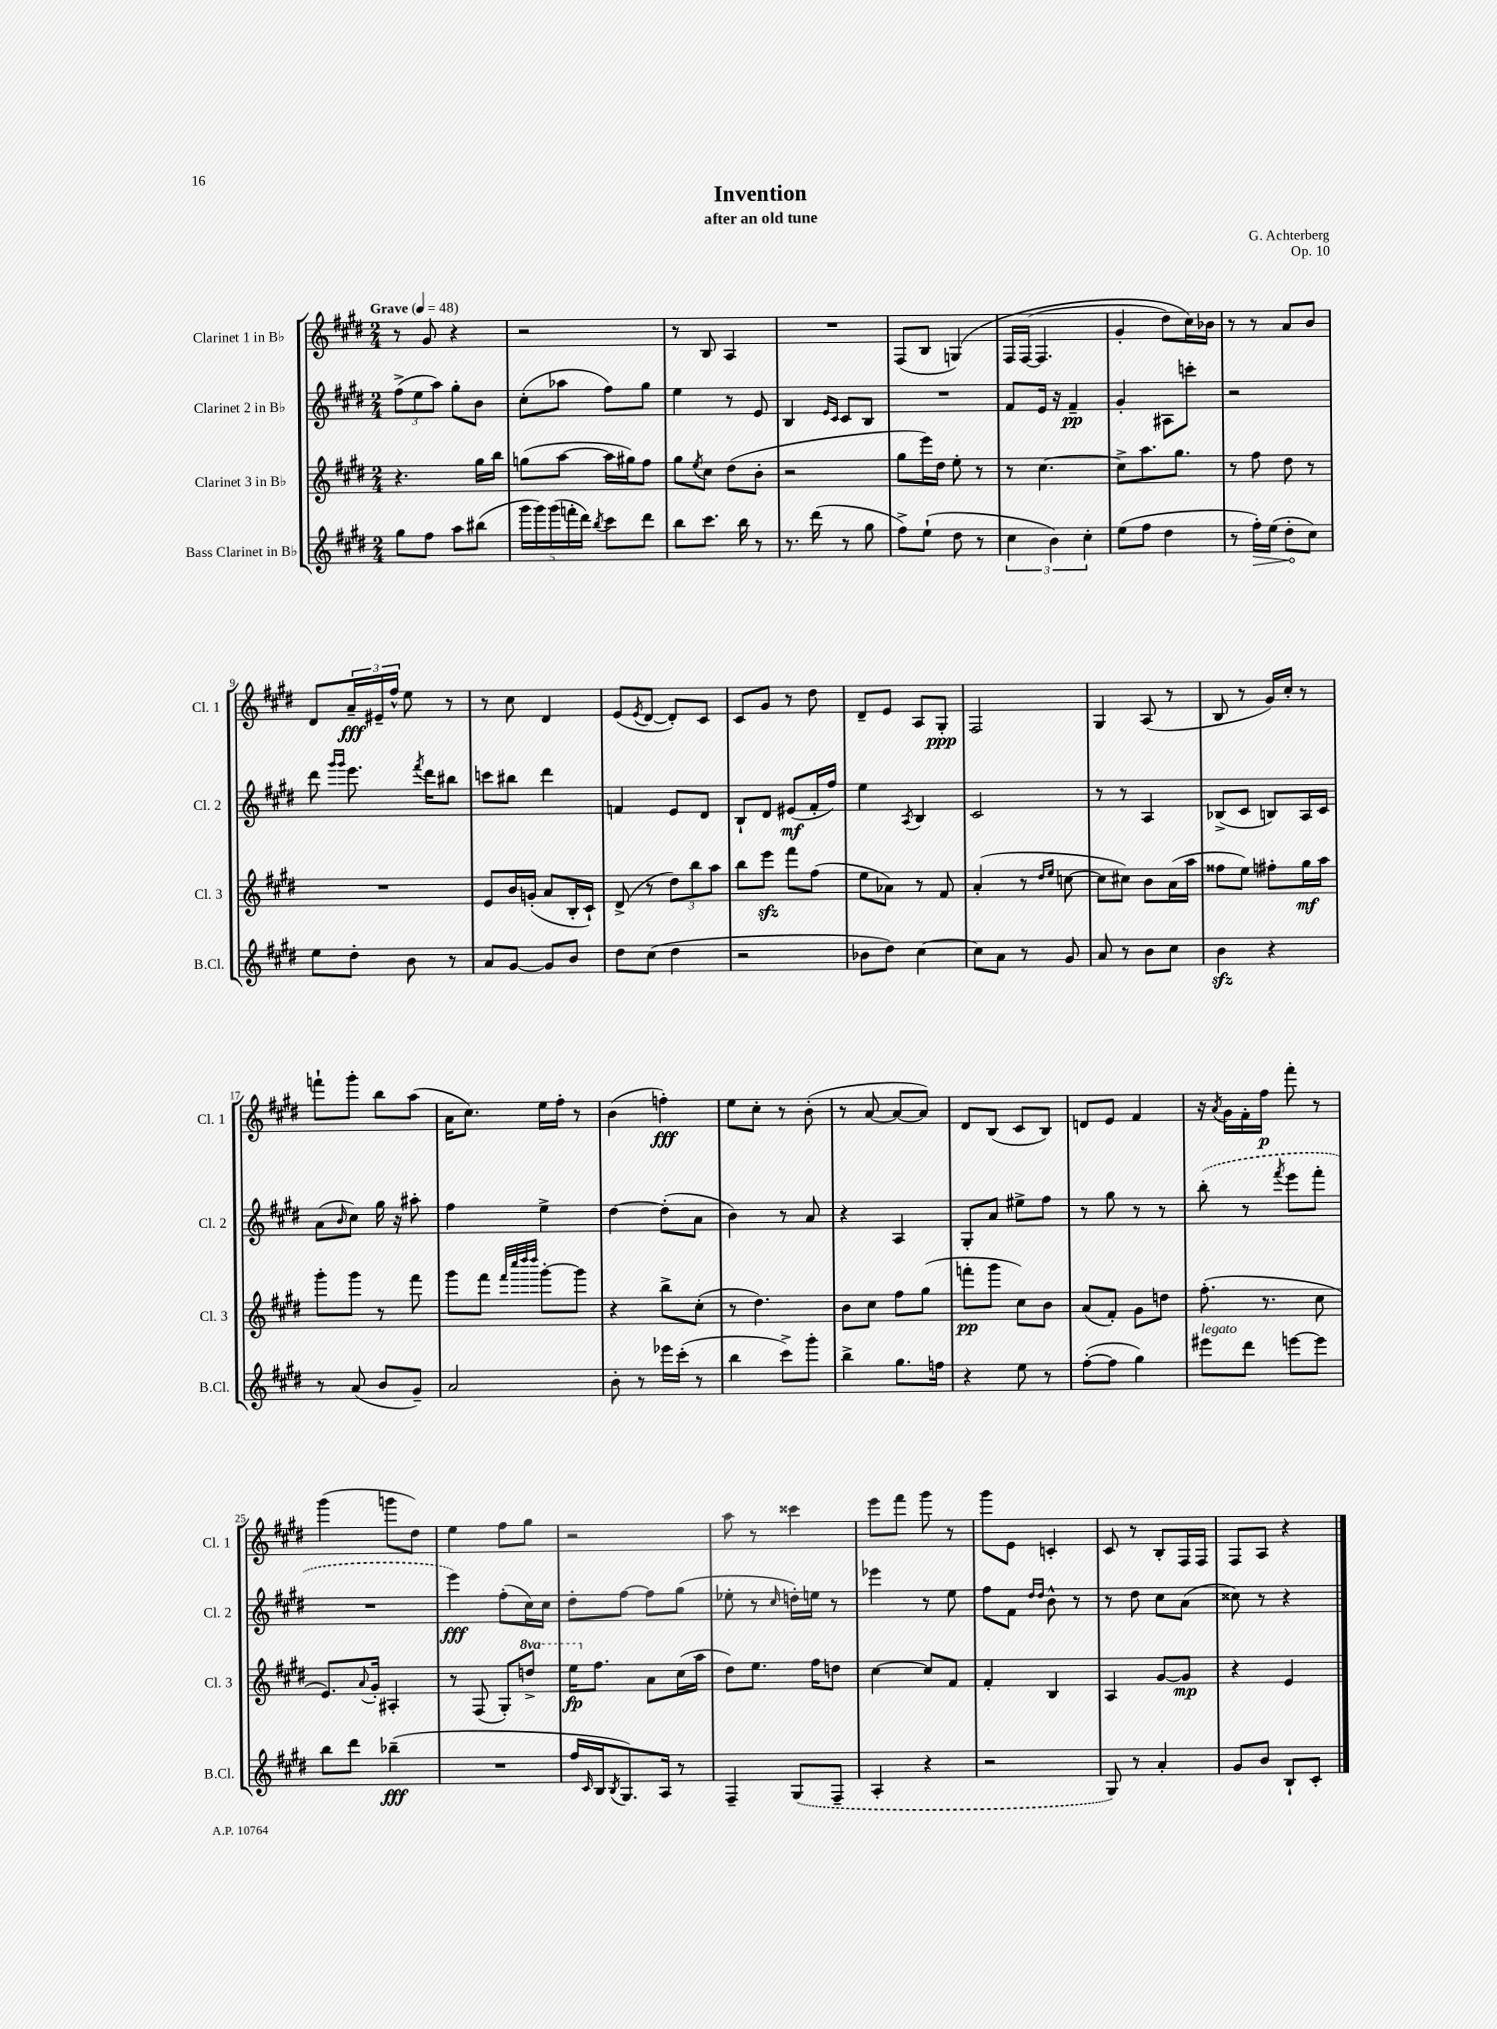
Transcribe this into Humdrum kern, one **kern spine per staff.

**kern	**dynam	**kern	**dynam	**kern	**dynam	**kern	**dynam
*part4	*part4	*part3	*part3	*part2	*part2	*part1	*part1
*staff4	*staff4	*staff3	*staff3	*staff2	*staff2	*staff1	*staff1
*I"Bass Clarinet in B♭	*	*I"Clarinet 3 in B♭	*	*I"Clarinet 2 in B♭	*	*I"Clarinet 1 in B♭	*
*I'B.Cl.	*	*I'Cl. 3	*	*I'Cl. 2	*	*I'Cl. 1	*
*clefG2	*	*clefG2	*	*clefG2	*	*clefG2	*
*k[f#c#g#d#]	*	*k[f#c#g#d#]	*	*k[f#c#g#d#]	*	*k[f#c#g#d#]	*
*M2/4	*	*M2/4	*	*M2/4	*	*M2/4	*
*MM48	*	*MM48	*	*MM48	*	*MM48	*
=1	=1	=1	=1	=1	=1	=1	=1
!	!	!	!	!	!	!LO:TX:a:B:t=Grave	!
8gg#\L	.	4.r	.	(12ff#^\L	.	8r	.
.	.	.	.	12ee\	.	.	.
8ff#\J	.	.	.	.	.	8g#/	.
.	.	.	.	12aa\J)	.	.	.
8aa\L	.	.	.	8gg#'\L	.	4r	.
(8bb#X\J	.	16gg#\LL	.	8b\J	.	.	.
.	.	16bb\JJ	.	.	.	.	.
=2	=2	=2	=2	=2	=2	=2	=2
20ggg#\LL	.	(8ggn\L	.	(8cc#'\L	.	2r	.
20ggg#\)	.	.	.	.	.	.	.
(20ggg#\	.	.	.	.	.	.	.
.	.	[8aa\J	.	8aa-X\J	.	.	.
20fffn'\	.	.	.	.	.	.	.
20ddd#\JJ)	.	.	.	.	.	.	.
8qbb/	.	.	.	.	.	.	.
8ccc#\L	.	16aa\LL]	.	8ff#\L)	.	.	.
.	.	16gg#X\J)	.	.	.	.	.
8ddd#\J	.	8ff#\J	.	8gg#\J	.	.	.
=3	=3	=3	=3	=3	=3	=3	=3
8bb\L	.	8gg#\L	.	4ee\	.	8r	.
.	.	8qee/	.	.	.	.	.
8.ccc#\J	.	8cc#\J	.	.	.	8B/	.
.	.	(8dd#\L	.	8r	.	4A/	.
16bb\	.	.	.	.	.	.	.
8r	.	8b'\J	.	8e/	.	.	.
=4	=4	=4	=4	=4	=4	=4	=4
8.r	.	2r	.	4B/	.	2r	.
(16ddd#\	.	.	.	.	.	.	.
.	.	.	.	16qqe/LL	.	.	.
.	.	.	.	16qqc#/JJ	.	.	.
8r	.	.	.	8c#/L	.	.	.
8gg#\	.	.	.	8B/J	.	.	.
=5	=5	=5	=5	=5	=5	=5	=5
8ff#^\L)	.	8gg#\L	.	2r	.	(8F#/L	.
(8ee`\J	.	16eee\L)	.	.	.	8B/J	.
.	.	16dd#\JJ	.	.	.	.	.
8dd#\	.	8ee'\	.	.	.	(4Gn/)	.
8r	.	8r	.	.	.	.	.
=6	=6	=6	=6	=6	=6	=6	=6
6cc#\	.	8r	.	8f#/L	.	16F#/LL	.
.	.	.	.	.	.	([16F#/JJ	.
.	.	[4.cc#\	.	16e/Jk	.	4.F#/]	.
6b\)	.	.	.	.	.	.	.
.	.	.	.	16r	.	.	.
.	.	.	.	4f#~/	pp	.	.
6cc#'\	.	.	.	.	.	.	.
=7	=7	=7	=7	=7	=7	=7	=7
(8ee\L	.	8cc#^\L]	.	4g#'/	.	4g#'/	.
8ff#\J	.	8.aa\	.	.	.	.	.
4dd#\	.	.	.	8A#X\L	.	8dd#\L)	.
.	.	8.gg#\J	.	.	.	.	.
.	.	.	.	8cccn'\J	.	16cc#\L)	.
.	.	.	.	.	.	16b-X\JJ	.
=8	=8	=8	=8	=8	=8	=8	=8
8r	.	8r	.	2r	.	8r	.
!	!LO:HP:b	!	!	!	!	!	!
16ff#'\LL)	>	8ff#\	.	.	.	8r	.
(16ee\JJ	.	.	.	.	.	.	.
8dd#'\L	.	8dd#\	.	.	.	8a/L	.
8cc#\J)	]	8r	.	.	.	8b/J	.
!!LO:LB:g=z
=9	=9	=9	=9	=9	=9	=9	=9
8ee\L	.	2r	.	8ddd#\	.	8d#/L	.
.	.	.	.	16qqggg#/LL	.	.	.
.	.	.	.	16qqggg#/JJ	.	.	.
8dd#'\J	.	.	.	8.eee\	.	24a~/L	fff
.	.	.	.	.	.	24e#X~/	.
.	.	.	.	.	.	24ff#^^/JJ	.
8b\	.	.	.	.	.	8ee\	.
.	.	.	.	8qfff#/	.	.	.
.	.	.	.	16ddd#\KL	.	.	.
8r	.	.	.	8bb#X\J	.	8r	.
=10	=10	=10	=10	=10	=10	=10	=10
8a/L	.	8e/L	.	8cccn\L	.	8r	.
[8g#/J	.	16b/L	.	8bb#X\J	.	8cc#\	.
.	.	(16gn'/JJ	.	.	.	.	.
8g#/L]	.	8a/L	.	4ddd#\	.	4d#/	.
8b/J	.	16B'/L	.	.	.	.	.
.	.	16c#`/JJ)	.	.	.	.	.
=11	=11	=11	=11	=11	=11	=11	=11
8dd#\L	.	(8d#^/	.	4fn/	.	(8e/L	.
.	.	.	.	.	.	8qe/	.
(8cc#\J	.	8r	.	.	.	[8d#/J	.
4dd#\	.	12dd#\L)	.	8e/L	.	8d#'/L])	.
.	.	12bb\	.	.	.	.	.
.	.	.	.	8d#/J	.	8c#/J	.
.	.	12aa\J	.	.	.	.	.
=12	=12	=12	=12	=12	=12	=12	=12
2r	.	8bb\L	.	8B`/L	.	8c#/L	.
.	.	8eeezz\J	.	8d#/J	.	8g#/J	.
.	.	8fff#\L	.	(8e#X/L	mf	8r	.
.	.	(8ff#\J	.	16f#'/L	.	8dd#\	.
.	.	.	.	16ff#/JJ)	.	.	.
=13	=13	=13	=13	=13	=13	=13	=13
8b-X\L	.	8ee\L	.	4ee\	.	8d#~/L	.
8dd#\J)	.	8a-X\J)	.	.	.	8e/J	.
.	.	.	.	8qA/	.	.	.
[4cc#\	.	8r	.	4B/	.	8A/L	.
.	.	8f#/	.	.	.	8G#'/J	ppp
=14	=14	=14	=14	=14	=14	=14	=14
8cc#\L]	.	(4a'/	.	2c#/	.	2F#/	.
8a\J	.	.	.	.	.	.	.
8r	.	8r	.	.	.	.	.
.	.	16qqdd#/LL	.	.	.	.	.
.	.	16qqee/JJ	.	.	.	.	.
8g#/	.	[8ccn\	.	.	.	.	.
=15	=15	=15	=15	=15	=15	=15	=15
8a/	.	8cc\L]	.	8r	.	4G#/	.
8r	.	8cc#X\J)	.	8r	.	.	.
8b\L	.	8b\L	.	4A/	.	(8A/	.
8cc#\J	.	(16a\L	.	.	.	8r	.
.	.	16aa\JJ	.	.	.	.	.
=16	=16	=16	=16	=16	=16	=16	=16
4bzz\	.	8ff##X\L	.	(8B-X^/L	.	8B/	.
.	.	8ee\J)	.	8c#/J	.	8r	.
4r	.	8ff#X'\L	.	8Bn/L)	.	16g#/LL)	.
.	.	.	.	.	.	16cc#'/JJ	.
.	.	16gg#\L	mf	16A/L	.	8r	.
.	.	16aa\JJ	.	16c#/JJ	.	.	.
!!LO:LB:g=z
=17	=17	=17	=17	=17	=17	=17	=17
8r	.	8ggg#'\L	.	(8a\L	.	8fffn`\L	.
.	.	.	.	16qqb/	.	.	.
(8a/	.	8ggg#\J	.	8cc#\J)	.	8ggg#'\J	.
8b/L	.	8r	.	16gg#\	.	8bb\L	.
.	.	.	.	16r	.	.	.
8g#~/J)	.	8fff#\	.	8aa#X'\	.	(8aa\J	.
=18	=18	=18	=18	=18	=18	=18	=18
2a/	.	8ggg#\L	.	4ff#\	.	16a\KL	.
.	.	.	.	.	.	8.cc#\J)	.
.	.	8fff#\J	.	.	.	.	.
.	.	32qqfff#/LLL	.	.	.	.	.
.	.	32qqcccc#/	.	.	.	.	.
.	.	32qqdddd#/	.	.	.	.	.
.	.	32qqdddd#/JJJ	.	.	.	.	.
.	.	[8ggg#'\L	.	4ee^\	.	16ee\LL	.
.	.	.	.	.	.	16ff#'\JJ	.
.	.	8ggg#\J]	.	.	.	8r	.
=19	=19	=19	=19	=19	=19	=19	=19
8b'\	.	4r	.	[4dd#\	.	(4b\	.
8r	.	.	.	.	.	.	.
16eee-X\LL	.	8bb^\L	.	(8dd#'\L]	.	4ffn'\)	fff
(16ccc#'\JJ	.	.	.	.	.	.	.
8r	.	(8cc#'\J	.	8a\J	.	.	.
=20	=20	=20	=20	=20	=20	=20	=20
4bb\	.	8r	.	4b\)	.	8ee\L	.
.	.	4.dd#\)	.	.	.	8cc#'\J	.
8ccc#^\L)	.	.	.	8r	.	8r	.
8ggg#'\J	.	.	.	8a/	.	(8b'\	.
=21	=21	=21	=21	=21	=21	=21	=21
4bb^\	.	8b\L	.	4r	.	8r	.
.	.	8cc#\J	.	.	.	[8a/	.
8.gg#\L	.	8ff#\L	.	4A/	.	8a/L_	.
.	.	(8gg#\J	.	.	.	8a/J])	.
16ffn\Jk	.	.	.	.	.	.	.
=22	=22	=22	=22	=22	=22	=22	=22
4r	.	8fffn'\L	pp	8G#'/L	.	8d#/L	.
.	.	8ggg#\J	.	8a/J	.	(8B/J	.
8ee\	.	8cc#\L)	.	8ee#X^\L	.	8c#/L	.
8r	.	8b\J	.	8ff#\J	.	8B/J)	.
=23	=23	=23	=23	=23	=23	=23	=23
([8ff#'\L	.	(8a/L	.	8r	.	8dn/L	.
8ff#\J]	.	8f#'/J)	.	8gg#\	.	8e/J	.
4gg#\)	.	8g#\L	.	8r	.	4f#/	.
.	.	8ddn\J	.	8r	.	.	.
=24	=24	=24	=24	=24	=24	=24	=24
!LO:TX:a:i:t=legato	!	!	!	!	!	!	!
8eee#X\L	.	(8.ff#'\	.	(8bb'\	.	16r	.
.	.	.	.	.	.	8qa/	.
.	.	.	.	.	.	16g#\LL	.
8ddd#\J	.	.	.	8r	.	16f#'\	.
.	.	8.r	.	.	.	16ff#\JJ	p
.	.	.	.	8qfff#/	.	.	.
[8eeen\L	.	.	.	8eee\L	.	8fff#'\	.
8eee\J]	.	8cc#\	.	8fff#'\J	.	8r	.
!!LO:LB:g=z
=25	=25	=25	=25	=25	=25	=25	=25
8bb\L	.	8.e/L)	.	2r	.	(4ggg#\	.
8ddd#\J	.	.	.	.	.	.	.
.	.	8qqa/	.	.	.	.	.
.	.	16g#'/Jk	.	.	.	.	.
(4bb-X~\	fff	4A#X'/	.	.	.	8gggn\L	.
.	.	.	.	.	.	8dd#\J)	.
=26	=26	=26	=26	=26	=26	=26	=26
2r	.	8r	.	4eee\)	fff	4ee\	.
.	.	(8F#/	.	.	.	.	.
.	.	8G#'/L)	.	(8ff#'\L	.	8ff#\L	.
*	*	*8va	*	*	*	*	*
.	.	8dddn^/J	.	16cc#\L)	.	8gg#\J	.
.	.	.	.	16cc#\JJ	.	.	.
=27	=27	=27	=27	=27	=27	=27	=27
16ff#/LL	.	16eee\KL	fp	8dd#'\L	.	2r	.
16qqc#/	.	.	.	.	.	.	.
*	*	*X8va	*	*	*	*	*
16B/J	.	8.ff#\J	.	.	.	.	.
8qB/	.	.	.	.	.	.	.
8.G#/)	.	.	.	[8ff#\J	.	.	.
.	.	8a\L	.	8ff#\L]	.	.	.
16A/Jk	.	.	.	.	.	.	.
8r	.	(16cc#\L	.	(8gg#\J	.	.	.
.	.	16aa\JJ	.	.	.	.	.
=28	=28	=28	=28	=28	=28	=28	=28
4F#~/	.	8dd#\L)	.	8ee-X'\	.	8aa\	.
.	.	8.ee\J	.	8r	.	8r	.
.	.	.	.	16qqcc#/	.	.	.
(8G#/L	.	.	.	16ddn'\LL)	.	4ccc##X\	.
.	.	16ff#\KL	.	16een\JJ	.	.	.
8F#~/J	.	8ddn\J	.	8r	.	.	.
=29	=29	=29	=29	=29	=29	=29	=29
4A'/	.	[4cc#\	.	4eee-X\	.	8eee\L	.
.	.	.	.	.	.	8fff#\J	.
4r	.	8cc#/L]	.	8r	.	8ggg#\	.
.	.	8f#/J	.	8ee\	.	8r	.
=30	=30	=30	=30	=30	=30	=30	=30
2r	.	4f#'/	.	8ff#\L	.	8ggg#\L	.
.	.	.	.	8f#\J	.	8e\J	.
.	.	.	.	16qqdd#/LL	.	.	.
.	.	.	.	16qqdd#/JJ	.	.	.
.	.	4B/	.	8b^^\	.	4cn'/	.
.	.	.	.	8r	.	.	.
=31	=31	=31	=31	=31	=31	=31	=31
8G#/)	.	4A/	.	8r	.	8c#/	.
8r	.	.	.	8dd#\	.	8r	.
4a'/	.	[8g#/L	.	8cc#\L	.	8B'/L	.
.	.	8g#/J]	mp	(8a\J	.	16F#/L	.
.	.	.	.	.	.	16F#/JJ	.
=32	=32	=32	=32	=32	=32	=32	=32
8g#/L	.	4r	.	8cc##X\)	.	8F#/L	.
8b/J	.	.	.	8r	.	8A/J	.
8B`/L	.	4e/	.	4r	.	4r	.
8c#'/J	.	.	.	.	.	.	.
==	==	==	==	==	==	==	==
*-	*-	*-	*-	*-	*-	*-	*-
